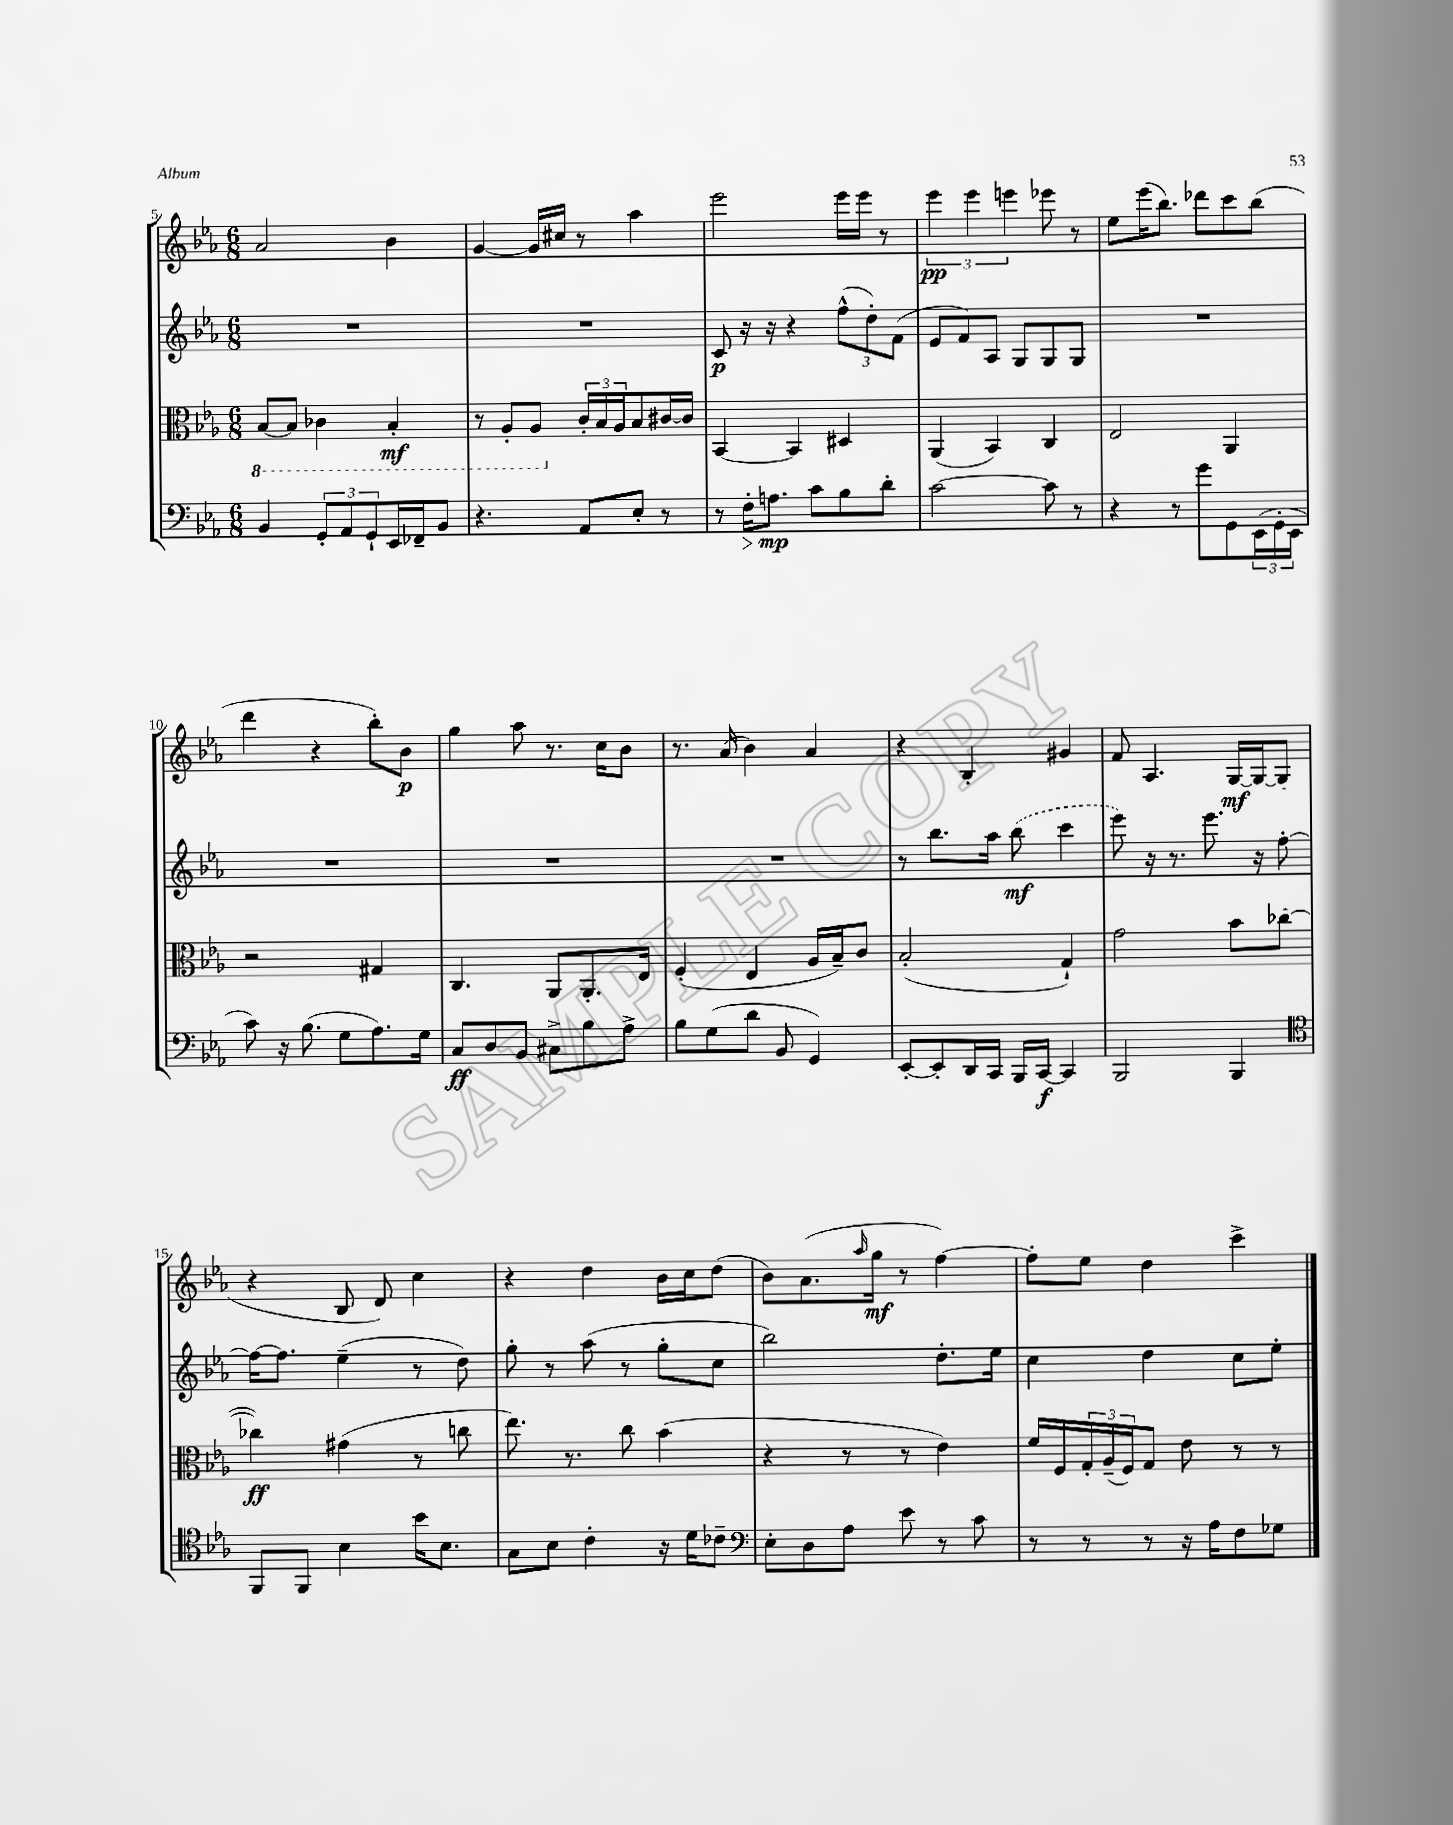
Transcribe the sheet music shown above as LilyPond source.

<<
\new StaffGroup <<
\new Staff = "s0" {
    \clef treble \key ees \major \numericTimeSignature \time 6/8
    aes'2 bes'4 |
    g'4~ g'16 cis''16 r8 aes''4 |
    ees'''2 ees'''16 ees'''16 r8 |
    \tuplet 3/2 { ees'''4\pp ees'''4 e'''4 } ees'''8 r8 |
    ees''8 ees'''16( bes''8.) des'''8 c'''8 bes''8( |
    d'''4 r4 bes''8-.) bes'8\p |
    g''4 aes''8 r8. c''16 bes'8 |
    r8. aes'16( bes'4) aes'4 |
    r4 bes4-. gis'4 |
    f'8 aes4. g16~\mf g16~ g8( |
    r4 bes8 d'8) c''4 |
    r4 d''4 bes'16 c''16 d''8( |
    bes'8) aes'8.( \grace { aes''16 } g''16\mf r8 f''4~) |
    f''8-. ees''8 d''4 c'''4-> \bar "|." |
}
\new Staff = "s1" {
    \clef treble \key ees \major \numericTimeSignature \time 6/8
    R2. |
    R2. |
    c'8\p r16 r16 r4 \tuplet 3/2 { f''8-^( d''8-.) f'8( } |
    ees'8 f'8) aes8 g8 g8 g8 |
    R2. |
    R2. |
    R2. |
    R2. |
    r8 bes''8. aes''16 \once \slurDashed bes''8\mf( c'''4 |
    ees'''8) r16 r8. ees'''8. r16 f''8~-. |
    f''16~ f''8. ees''4--( r8 d''8) |
    g''8-. r8 aes''8( r8 g''8-. c''8 |
    bes''2) d''8.-. ees''16 |
    c''4 d''4 c''8 ees''8-. \bar "|." |
}
\new Staff = "s2" {
    \clef alto \key ees \major \numericTimeSignature \time 6/8
    \ottava #-1 bes,8~ bes,8 ces4 bes,4-.\mf |
    r8 aes,8-. aes,8 \ottava #0 \tuplet 3/2 { c'16-. bes16 aes16 } bes8 cis'16~ cis'16 |
    bes,4~ bes,4 dis4 |
    aes,4( bes,4) c4 |
    ees2 aes,4 |
    r2 gis4 |
    c4. aes,8 aes,8.-. ees16 |
    f4-.( ees4 aes16 bes16--) c'8 |
    bes2-.( g4-!) |
    g'2 bes'8 ces''8~( |
    ces''4\ff) gis'4( r8 c''8 |
    ees''8.) r8. c''8 bes'4( |
    r4 r8 r8 ees'4) |
    f'16 f16 \tuplet 3/2 { g16-. aes16--( f16) } g8 ees'8 r8 r8 \bar "|." |
}
\new Staff = "s3" {
    \clef bass \key ees \major \numericTimeSignature \time 6/8
    bes,4 \tuplet 3/2 { g,8-. aes,8 g,8-! } ees,16 fes,16-- bes,8 |
    r4. aes,8 ees8-. r8 |
    r8 f16-.\> a8.\mp\! c'8 bes8 d'8-. |
    c'2~ c'8 r8 |
    r4 r8 g'8 g,8 \tuplet 3/2 { ees,16( g,16-. ees,16 } |
    c'8) r16 bes8.( g8 aes8.) g16 |
    c8\ff d8 bes,8 cis8-> bes8 aes8-> |
    bes8 g8( d'8 bes,8 g,4) |
    ees,8~-. ees,8-. d,16 c,16 bes,,16 c,16~\f c,4 |
    bes,,2 bes,,4 |
    \clef tenor f,8 f,8 bes4 bes'16 bes8. |
    g8 bes8 c'4-. r16 d'16 ces'8-- |
    \clef bass ees8-. d8 aes8 ees'8 r8 c'8 |
    r8 r8 r8 r16 aes16 f8 ges8 \bar "|." |
}
>>
>>
\layout { \context { \Score currentBarNumber = #5 } }
